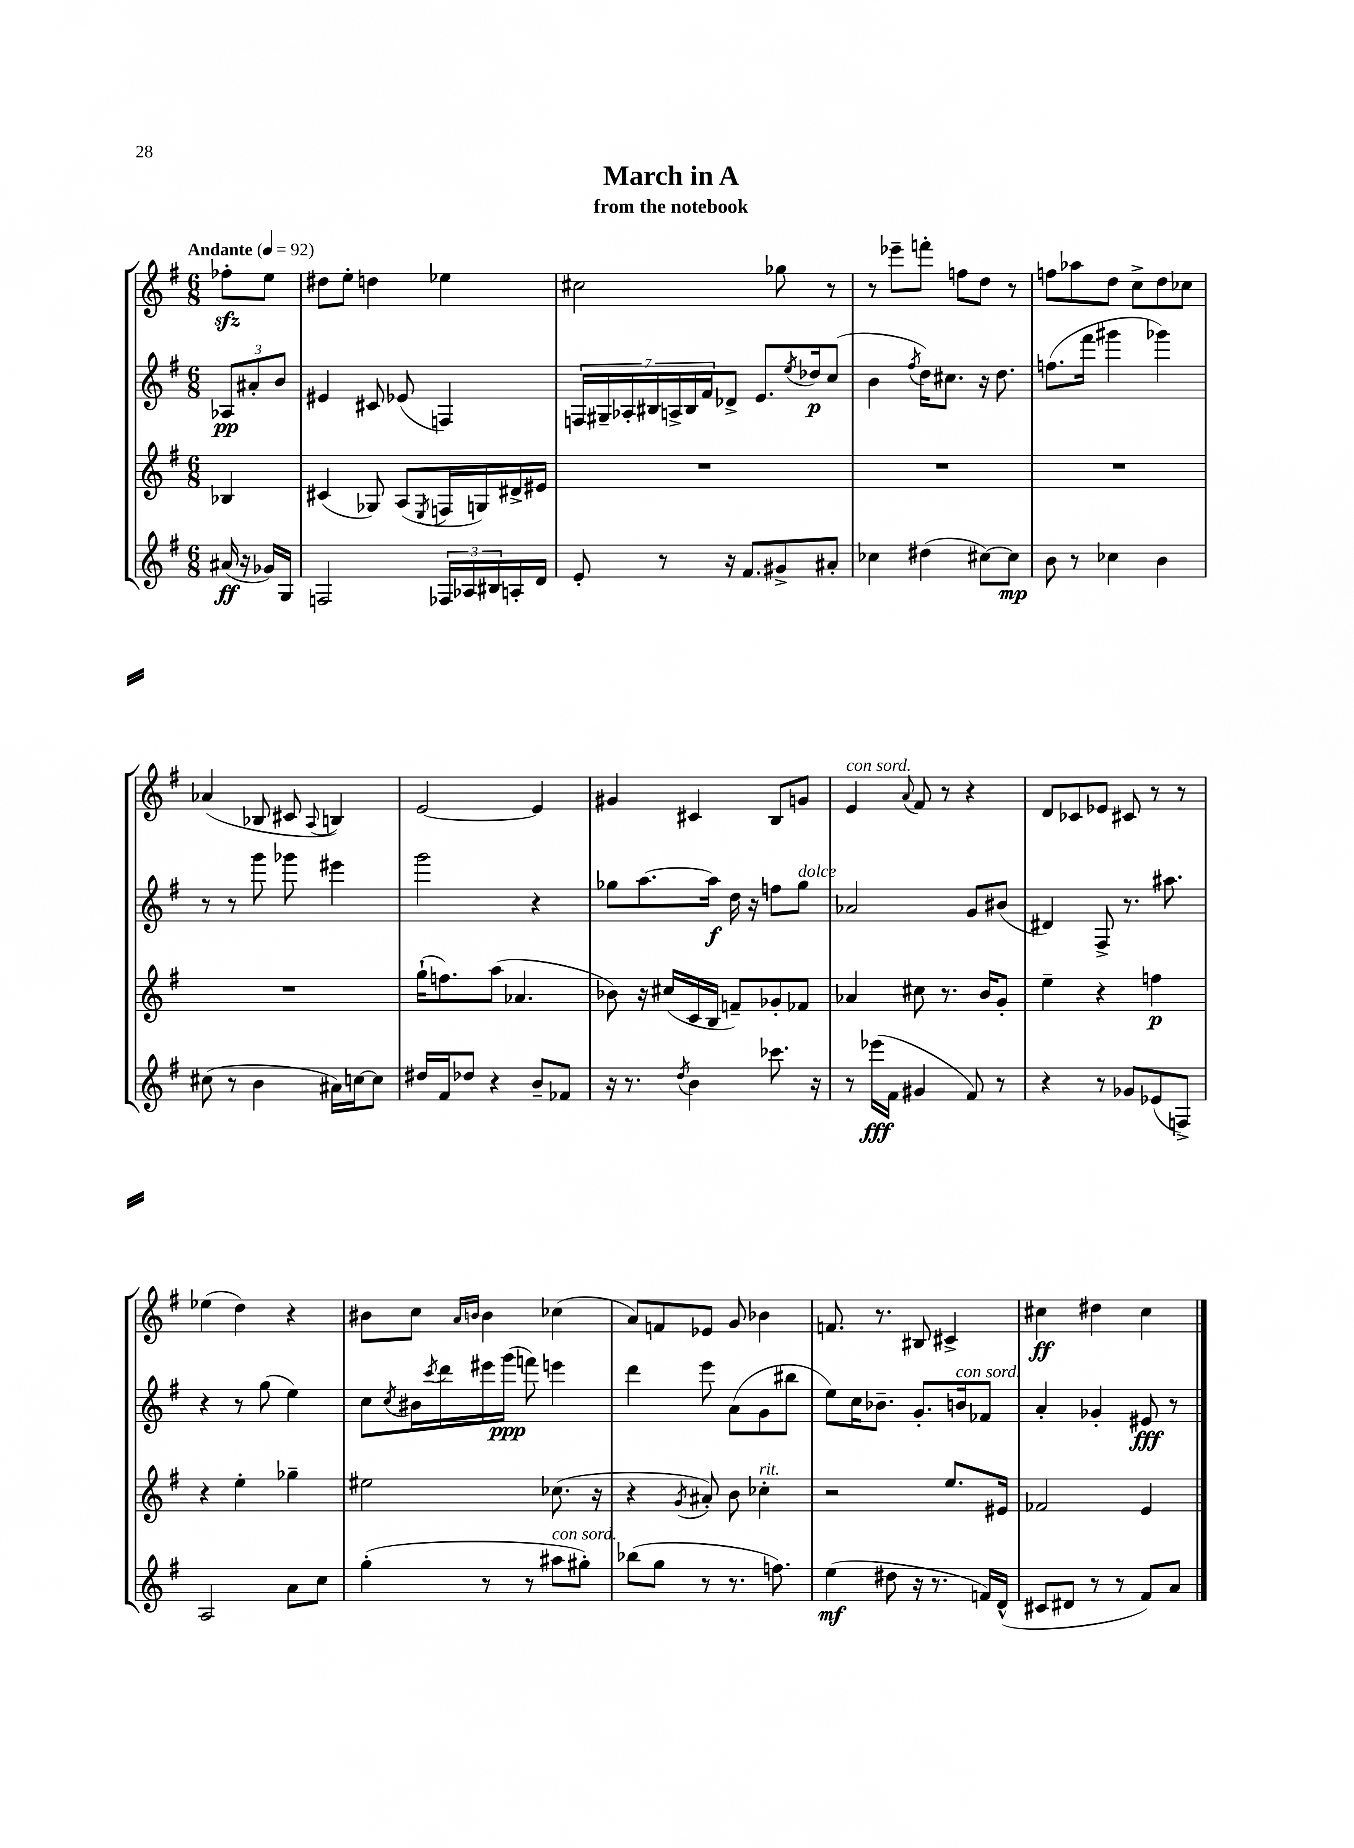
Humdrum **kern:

**kern	**dynam	**kern	**dynam	**kern	**dynam	**kern	**dynam
*part4	*part4	*part3	*part3	*part2	*part2	*part1	*part1
*staff4	*staff4	*staff3	*staff3	*staff2	*staff2	*staff1	*staff1
*clefG2	*	*clefG2	*	*clefG2	*	*clefG2	*
*k[f#]	*	*k[f#]	*	*k[f#]	*	*k[f#]	*
*M6/8	*	*M6/8	*	*M6/8	*	*M6/8	*
*MM92	*	*MM92	*	*MM92	*	*MM92	*
=	=	=	=	=	=	=	=
!	!	!	!	!	!	!LO:TX:a:B:t=Andante	!
(16a#X/	ff	4B-X/	.	12A-X/L	pp	8ff-Xzz'\L	.
16r	.	.	.	.	.	.	.
.	.	.	.	12a#X'/	.	.	.
16g-X/LL)	.	.	.	.	.	8ee\J	.
.	.	.	.	12b/J	.	.	.
16G/JJ	.	.	.	.	.	.	.
=1	=1	=1	=1	=1	=1	=1	=1
2Fn/	.	(4c#X/	.	4e#X/	.	8dd#X\L	.
.	.	.	.	.	.	8ee'\J	.
.	.	8G-X/)	.	8c#X/	.	4ddn\	.
.	.	(8A/L	.	(8e-X/	.	.	.
.	.	8qE/	.	.	.	.	.
24F-X/LL	.	16Fn/L	.	4Fn/)	.	4ee-X\	.
24A-X/	.	.	.	.	.	.	.
.	.	16Gn/)	.	.	.	.	.
24B#X/	.	.	.	.	.	.	.
16An'/	.	16d#X^/	.	.	.	.	.
16d/JJ	.	16e#X/JJ	.	.	.	.	.
=2	=2	=2	=2	=2	=2	=2	=2
8e'/	.	2.r	.	28Fn/LL	.	2cc#X\	.
.	.	.	.	28G#X~/	.	.	.
.	.	.	.	28A-X'/	.	.	.
.	.	.	.	28B#X/	.	.	.
8r	.	.	.	.	.	.	.
.	.	.	.	28An^/	.	.	.
.	.	.	.	28B#/	.	.	.
.	.	.	.	28f#/J	.	.	.
16r	.	.	.	8d-X^/J	.	.	.
8.f#/L	.	.	.	.	.	.	.
.	.	.	.	8.e/L	.	.	.
8g#X^/	.	.	.	.	.	8gg-X\	.
.	.	.	.	8qee/	.	.	.
.	.	.	.	16dd-X/k	p	.	.
8a#X'/J	.	.	.	(8cc/J	.	8r	.
=3	=3	=3	=3	=3	=3	=3	=3
4cc-X\	.	2.r	.	4b\	.	8r	.
.	.	.	.	.	.	8eee-X~\L	.
.	.	.	.	8qff#/	.	.	.
(4dd#X\	.	.	.	16dd\KL)	.	8fffn'\J	.
.	.	.	.	8.cc#X\J	.	.	.
.	.	.	.	.	.	8ffn\L	.
[8cc#X\L)	.	.	.	16r	.	8dd\J	.
.	.	.	.	8.dd\	.	.	.
8cc#\J]	mp	.	.	.	.	8r	.
=4	=4	=4	=4	=4	=4	=4	=4
8b\	.	2.r	.	(8.ffn\L	.	8ffn\L	.
8r	.	.	.	.	.	8aa-X\	.
.	.	.	.	16fff#\Jk	.	.	.
4cc-X\	.	.	.	4ggg#X\	.	8dd\J	.
.	.	.	.	.	.	8cc^\L	.
4b\	.	.	.	4ggg-X\)	.	8dd\	.
.	.	.	.	.	.	8cc-X\J	.
!!LO:LB:g=z
=5	=5	=5	=5	=5	=5	=5	=5
(8cc#X\	.	2.r	.	8r	.	(4a-X/	.
8r	.	.	.	8r	.	.	.
4b\	.	.	.	8ggg\	.	8B-X/	.
.	.	.	.	8ggg-X\	.	8c#X/	.
.	.	.	.	.	.	8qqA/	.
16a#X\LL)	.	.	.	4eee#X\	.	4Bn/)	.
[16ccn\J	.	.	.	.	.	.	.
8cc\J]	.	.	.	.	.	.	.
=6	=6	=6	=6	=6	=6	=6	=6
16dd#X/LL	.	(16gg`\KL	.	2ggg\	.	[2e/	.
16f#/J	.	8.ffn\)	.	.	.	.	.
8dd-X/J	.	.	.	.	.	.	.
4r	.	(8aa\J	.	.	.	.	.
.	.	4.a-X/	.	.	.	.	.
8b~/L	.	.	.	4r	.	4e/]	.
8f-X/J	.	.	.	.	.	.	.
=7	=7	=7	=7	=7	=7	=7	=7
16r	.	8b-X\)	.	8gg-X\L	.	4g#X/	.
8.r	.	.	.	.	.	.	.
.	.	16r	.	[8.aa\	.	.	.
.	.	(16cc#X/LL	.	.	.	.	.
8qdd/	.	.	.	.	.	.	.
4b\	.	16c/	.	.	.	4c#X/	.
.	.	16B/JJ	.	16aa\Jk]	f	.	.
.	.	8fn~/L)	.	16dd\	.	.	.
.	.	.	.	16r	.	.	.
8.ccc-X\	.	8g-X'/	.	8ffn\L	.	8B/L	.
!	!	!	!	!LO:TX:a:i:t=dolce	!	!	!
.	.	8f-X/J	.	8gg-\J	.	8gn/J	.
16r	.	.	.	.	.	.	.
=8	=8	=8	=8	=8	=8	=8	=8
!	!	!	!	!	!	!LO:TX:a:i:t=con sord.	!
8r	.	4a-X/	.	2a-X/	.	4e/	.
(16eee-X\LL	fff	.	.	.	.	.	.
16f#\JJ	.	.	.	.	.	.	.
.	.	.	.	.	.	8qqa/	.
4g#X/	.	8cc#X\	.	.	.	8f#/	.
.	.	8.r	.	.	.	8r	.
8f#/)	.	.	.	8g/L	.	4r	.
.	.	16b/KL	.	.	.	.	.
8r	.	8g'/J	.	(8b#X/J	.	.	.
=9	=9	=9	=9	=9	=9	=9	=9
4r	.	4ee~\	.	4d#X/)	.	8d/L	.
.	.	.	.	.	.	8c-X/	.
8r	.	4r	.	8F#^/	.	8e-X/J	.
8g-X/L	.	.	.	8.r	.	8c#X/	.
(8e-X/	.	4ffn\	p	.	.	8r	.
.	.	.	.	8.aa#X\	.	.	.
8Fn^/J)	.	.	.	.	.	8r	.
!!LO:LB:g=z
=10	=10	=10	=10	=10	=10	=10	=10
2A/	.	4r	.	4r	.	(4ee-X\	.
.	.	4ee'\	.	8r	.	4dd\)	.
.	.	.	.	(8gg\	.	.	.
8a\L	.	4gg-X~\	.	4ee\)	.	4r	.
8cc\J	.	.	.	.	.	.	.
=11	=11	=11	=11	=11	=11	=11	=11
(4gg'\	.	2ee#X\	.	8cc\L	.	8b#X\L	.
.	.	.	.	8qcc/	.	.	.
.	.	.	.	16b#X\L	.	8cc\J	.
.	.	.	.	8qccc/	.	.	.
.	.	.	.	16ddd\	.	.	.
.	.	.	.	.	.	16qqa/LL	.
.	.	.	.	.	.	16qqbn/JJ	.
8r	.	.	.	16eee#X\	.	4b\	.
.	.	.	.	(16ggg\JJ	ppp	.	.
8r	.	.	.	8fffn\)	.	.	.
!LO:TX:a:i:t=con sord.	!	!	!	!	!	!	!
8aa#X\L	.	(8.cc-X\	.	4eeen\	.	(4cc-X\	.
8gg#X'\J)	.	.	.	.	.	.	.
.	.	16r	.	.	.	.	.
=12	=12	=12	=12	=12	=12	=12	=12
(8bb-X\L	.	4r	.	4ddd\	.	8a/L)	.
8gg\J	.	.	.	.	.	8fn/	.
.	.	8qg/	.	.	.	.	.
8r	.	8a#X'/)	.	8eee\	.	8e-X/J	.
8.r	.	8b\	.	(8a\L	.	8g/	.
!	!	!LO:TX:a:i:t=rit.	!	!	!	!	!
.	.	4cc-X'\	.	8g\	.	4b-X\	.
8.ffn\)	.	.	.	.	.	.	.
.	.	.	.	8bb#X\J	.	.	.
=13	=13	=13	=13	=13	=13	=13	=13
(4ee\	mf	2r	.	8ee\L)	.	8.fn/	.
.	.	.	.	16cc\K	.	.	.
.	.	.	.	8.b-X~\J	.	8.r	.
8dd#X\	.	.	.	.	.	.	.
16r	.	.	.	8.g'/L	.	8B#X/	.
8.r	.	.	.	.	.	.	.
.	.	8.ee/L	.	.	.	4c#X^/	.
!	!	!	!	!LO:TX:a:i:t=con sord.	!	!	!
.	.	.	.	16bn/k	.	.	.
16fn/LL)	.	.	.	8f-X/J	.	.	.
(16d^^/JJ	.	16e#X/Jk	.	.	.	.	.
=14	=14	=14	=14	=14	=14	=14	=14
8c#X/L	.	2f-X/	.	4a'/	.	4cc#X\	ff
8d#X/J	.	.	.	.	.	.	.
8r	.	.	.	4g-X'/	.	4dd#X\	.
8r	.	.	.	.	.	.	.
8f#/L)	.	4e/	.	8e#X/	fff	4cc#\	.
8a/J	.	.	.	8r	.	.	.
==	==	==	==	==	==	==	==
*-	*-	*-	*-	*-	*-	*-	*-
